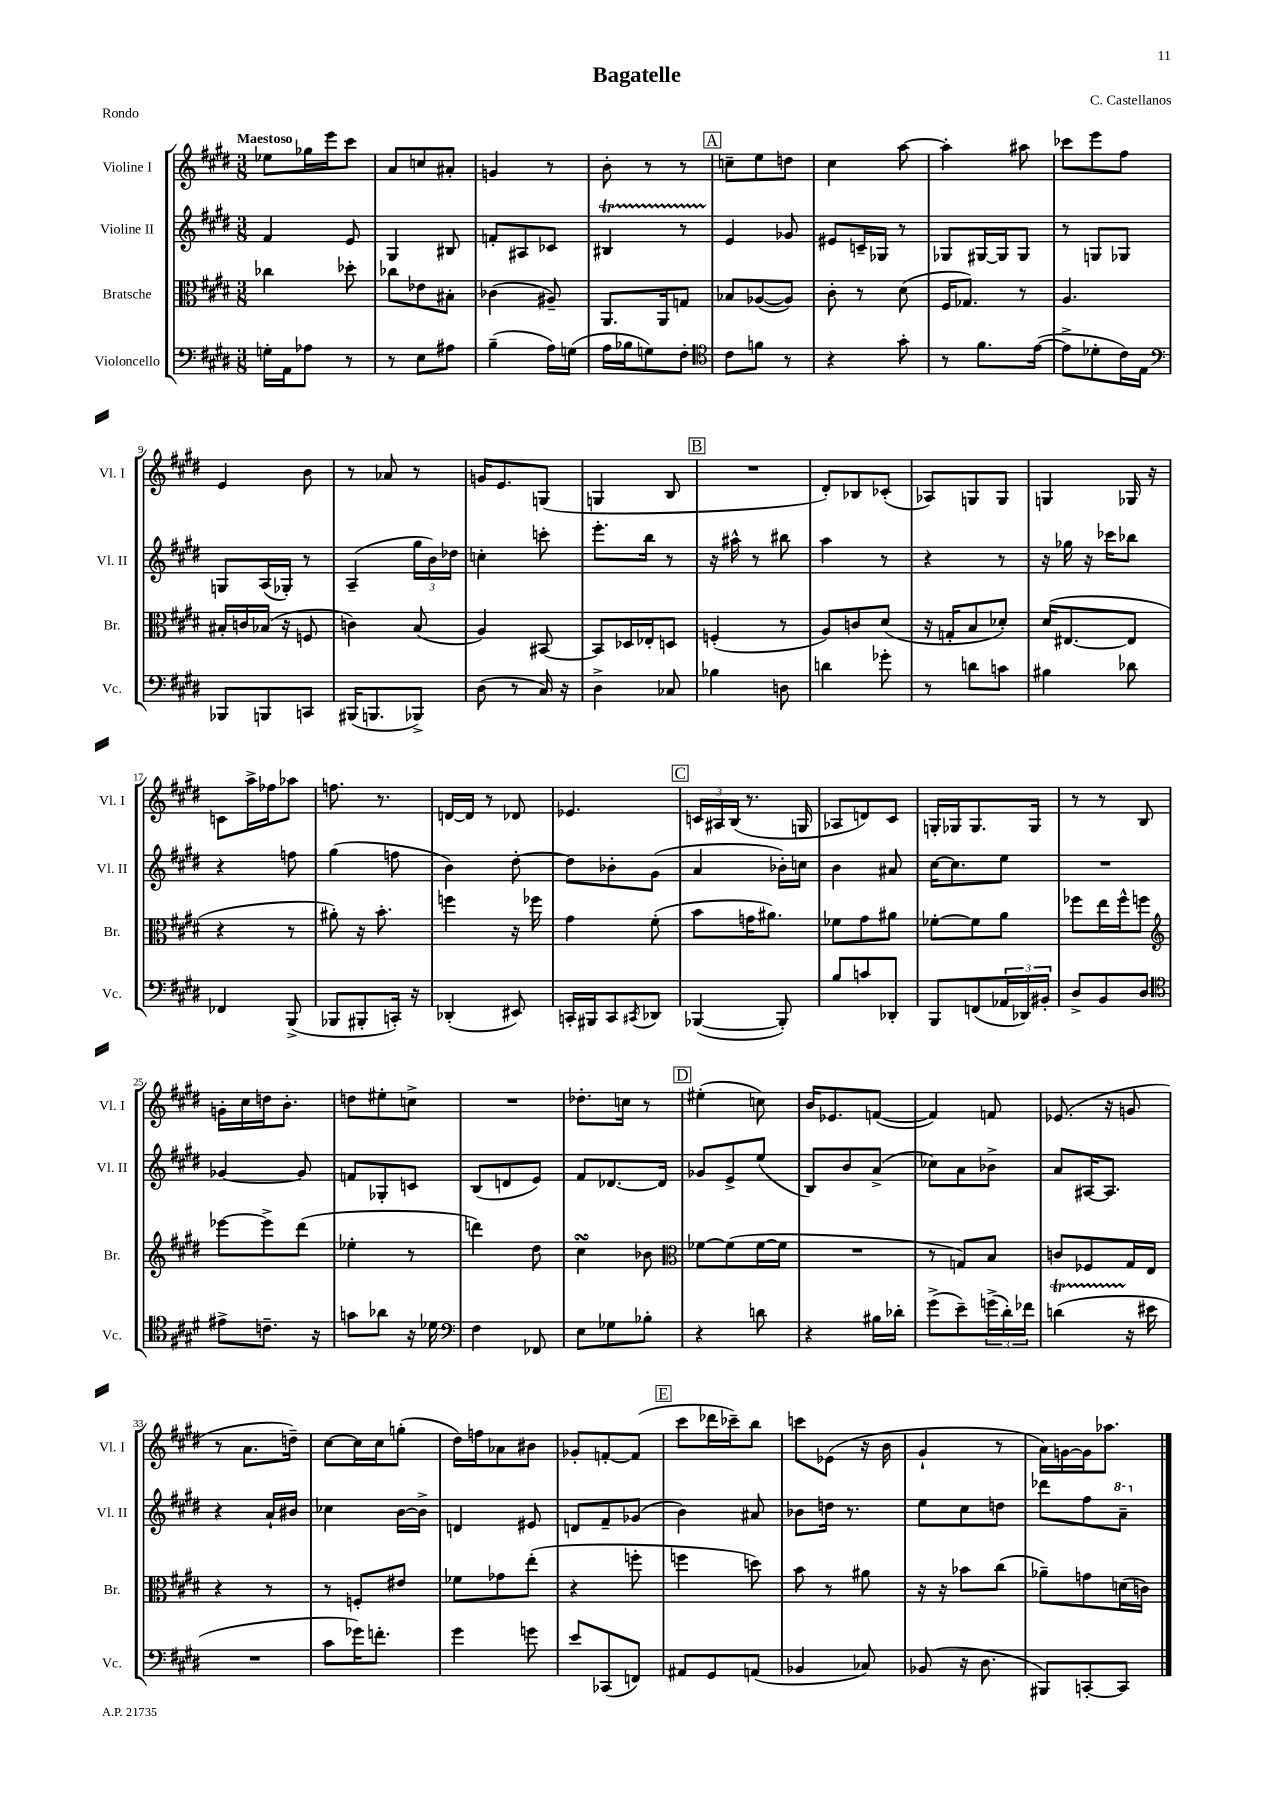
\header { title = "Bagatelle" composer = "C. Castellanos" piece = "Rondo" }
<<
\new StaffGroup <<
\new Staff = "s0" \with { instrumentName = "Violine I" shortInstrumentName = "Vl. I" } {
    \clef treble \key e \major \numericTimeSignature \time 3/8 \tempo "Maestoso"
    ees''8 ges''16 e'''16 cis'''8 |
    a'8 c''8 ais'8-. |
    g'4 r8 |
    b'8-. r8 r8 |
    \mark \markup { \box "A" } c''8-- e''8 d''8 |
    cis''4 a''8~ |
    a''4-. ais''8 |
    ces'''8 e'''8 fis''8 |
    e'4 b'8 |
    r8 aes'8 r8 |
    g'16 e'8. g8( |
    g4 b8 |
    \mark \markup { \box "B" } R4. |
    dis'8-.) bes8 ces'8-.( |
    aes8) g8 g8 |
    g4 ges16 r16 |
    c'8 a''16-> fes''16 aes''8 |
    f''8. r8. |
    d'16~ d'16 r8 des'8 |
    ees'4. |
    \mark \markup { \box "C" } \tuplet 3/2 { c'16 ais16 b16( } r8. g16 |
    aes8 d'8) cis'8 |
    g16-. ges16 ges8. ges16 |
    r8 r8 b8 |
    g'16-. cis''16 d''16 b'8.-. |
    d''8 eis''8-. c''8-> |
    R4. |
    des''8.-. c''16 r8 |
    \mark \markup { \box "D" } eis''4-.( c''8) |
    b'16 ees'8. f'8~( |
    f'4) f'8 |
    ees'8.( r16 g'8 |
    r8 a'8. d''16--) |
    cis''8~ cis''16 cis''16 g''8-.( |
    dis''16) f''16 aes'8 bis'8 |
    ges'8-. f'8~-. f'8( |
    \mark \markup { \box "E" } cis'''8 des'''16 ces'''16--) b''8 |
    c'''8 ees'8( r16 b'16 |
    gis'4-! r8 |
    a'16) g'16~ g'16 aes''8. \bar "|." |
}
\new Staff = "s1" \with { instrumentName = "Violine II" shortInstrumentName = "Vl. II" } {
    \clef treble \key e \major \numericTimeSignature \time 3/8
    fis'4 e'8 |
    gis4 bis8 |
    f'8-. ais8 ces'8 |
    bis4\startTrillSpan r8 |
    \mark \markup { \box "A" } e'4\stopTrillSpan ges'8 |
    eis'8 c'16-- ges16 r8 |
    ges8 gis16~ gis16 gis8 |
    r8 g8 ges8 |
    g8 a16( ges16-.) r8 |
    a4--( \tuplet 3/2 { gis''16 b'16) des''16 } |
    c''4-. c'''8-. |
    e'''8.-. b''16 r8 |
    \mark \markup { \box "B" } r16 ais''16-^ r8 bis''8 |
    a''4 r8 |
    r4 r8 |
    r16 ges''16 r16 ces'''16 bes''8 |
    r4 f''8 |
    gis''4( f''8 |
    b'4) dis''8~-. |
    dis''8 bes'8-. gis'8( |
    \mark \markup { \box "C" } a'4 bes'16-.) c''16 |
    b'4 ais'8 |
    cis''16~ cis''8. e''8 |
    R4. |
    ges'4~ ges'8 |
    f'8 ges8-. c'8 |
    b8( d'8 e'8) |
    fis'8 des'8.~ des'16 |
    \mark \markup { \box "D" } ges'8 e'8-> e''8( |
    b8) b'8 a'8->( |
    ces''8) a'8 bes'8-> |
    a'8 ais16~ ais8. |
    r4 a'16-! bis'16 |
    ces''4 b'16~ b'16-> |
    d'4 eis'8 |
    d'8 fis'8-- ges'8( |
    \mark \markup { \box "E" } b'4) ais'8 |
    bes'8 d''16 r8. |
    e''8 cis''8 d''8 |
    des'''8 fis''8 \ottava #1 a''8-- \ottava #0 \bar "|." |
}
\new Staff = "s2" \with { instrumentName = "Bratsche" shortInstrumentName = "Br." } {
    \clef alto \key e \major \numericTimeSignature \time 3/8
    ces''4 des''8-. |
    ces''8 ees'8 bis8-. |
    ces'4( ais8--) |
    a,8. a,16 g8 |
    \mark \markup { \box "A" } bes8 aes8~( aes8) |
    cis'8-. r8 dis'8( |
    fis16 ges8.) r8 |
    a4. |
    bis16-. c'16 bes16( r16 f8 |
    c'4) b8( |
    a4) bis,8~ |
    bis,8 des16 ees16-. d8 |
    \mark \markup { \box "B" } f4-.( r8 |
    a8) c'8 dis'8( |
    r16 g16-. b8 des'8-.) |
    dis'16( eis8.~ eis8 |
    r4 r8 |
    ais'8-.) r16 b'8.-. |
    f''4 r16 fes''16 |
    gis'4 fis'8-.( |
    \mark \markup { \box "C" } b'8 g'16 ais'8.) |
    fes'8 gis'8 ais'8 |
    fes'8~-. fes'8 a'8 |
    fes''8 e''16 fes''16-^ f''8 |
    \clef treble ees'''8~ ees'''8-> dis'''8( |
    ees''4-. r8 |
    d'''4) dis''8 |
    cis''4\turn bes'8 |
    \mark \markup { \box "D" } \clef alto fes'8~ fes'8( fes'16~ fes'16 |
    R4. |
    r8 g8) b8 |
    c'8 fes8 gis16 e16 |
    r4 r8 |
    r8 f8-. eis'8 |
    fes'8 ges'8 e''8-.( |
    r4 f''8-. |
    \mark \markup { \box "E" } f''4 d''8) |
    b'8 r8 ais'8 |
    r16 r16 bes'8 cis''8( |
    aes'8--) g'8 d'16( c'16) \bar "|." |
}
\new Staff = "s3" \with { instrumentName = "Violoncello" shortInstrumentName = "Vc." } {
    \clef bass \key e \major \numericTimeSignature \time 3/8
    g16-. a,16 aes8 r8 |
    r8 e8 ais8 |
    b4--( a16) g16( |
    a16 bes16 g8) fis8-. |
    \mark \markup { \box "A" } \clef tenor cis'8 f'8 r8 |
    r4 gis'8-. |
    r8 fis'8. e'16~( |
    e'8-> des'8-. cis'16) e16 |
    \clef bass bes,,8 b,,8 c,8 |
    bis,,16( b,,8. bes,,8->) |
    dis8( r8 cis16) r16 |
    dis4-> ces8 |
    \mark \markup { \box "B" } bes4 d8 |
    d'4 ges'8-. |
    r8 d'8 c'8 |
    bis4 des'8 |
    fes,4 b,,8->( |
    bes,,8 bis,,8-. c,16-.) r16 |
    des,4-.( eis,8) |
    c,16-. bis,,16 c,8 \acciaccatura { cis,8 } des,8 |
    \mark \markup { \box "C" } bes,,4~( bes,,8-.) |
    b8 c'8 des,8-. |
    b,,8 f,8( \tuplet 3/2 { aes,16 des,16) bis,16-. } |
    dis8-> b,8 dis8 |
    \clef tenor eis'8-> c'8.-- r16 |
    g'8 aes'8 r16 des'16 |
    \clef bass fis4 fes,8 |
    e8 ges8 bes8-. |
    \mark \markup { \box "D" } r4 d'8 |
    r4 bis16 des'16-. |
    gis'8->( e'8--) \tuplet 3/2 { g'16->( dis'16-.) fes'16 } |
    d'4\startTrillSpan( r16\stopTrillSpan eis'16 |
    R4. |
    cis'8 ges'16) f'8.-. |
    gis'4 g'8 |
    e'8 ces,8( f,8) |
    \mark \markup { \box "E" } ais,8 gis,8 a,8( |
    bes,4 ces8) |
    bes,8( r16 dis8. |
    bis,,8) c,8~-. c,8 \bar "|." |
}
>>
>>
